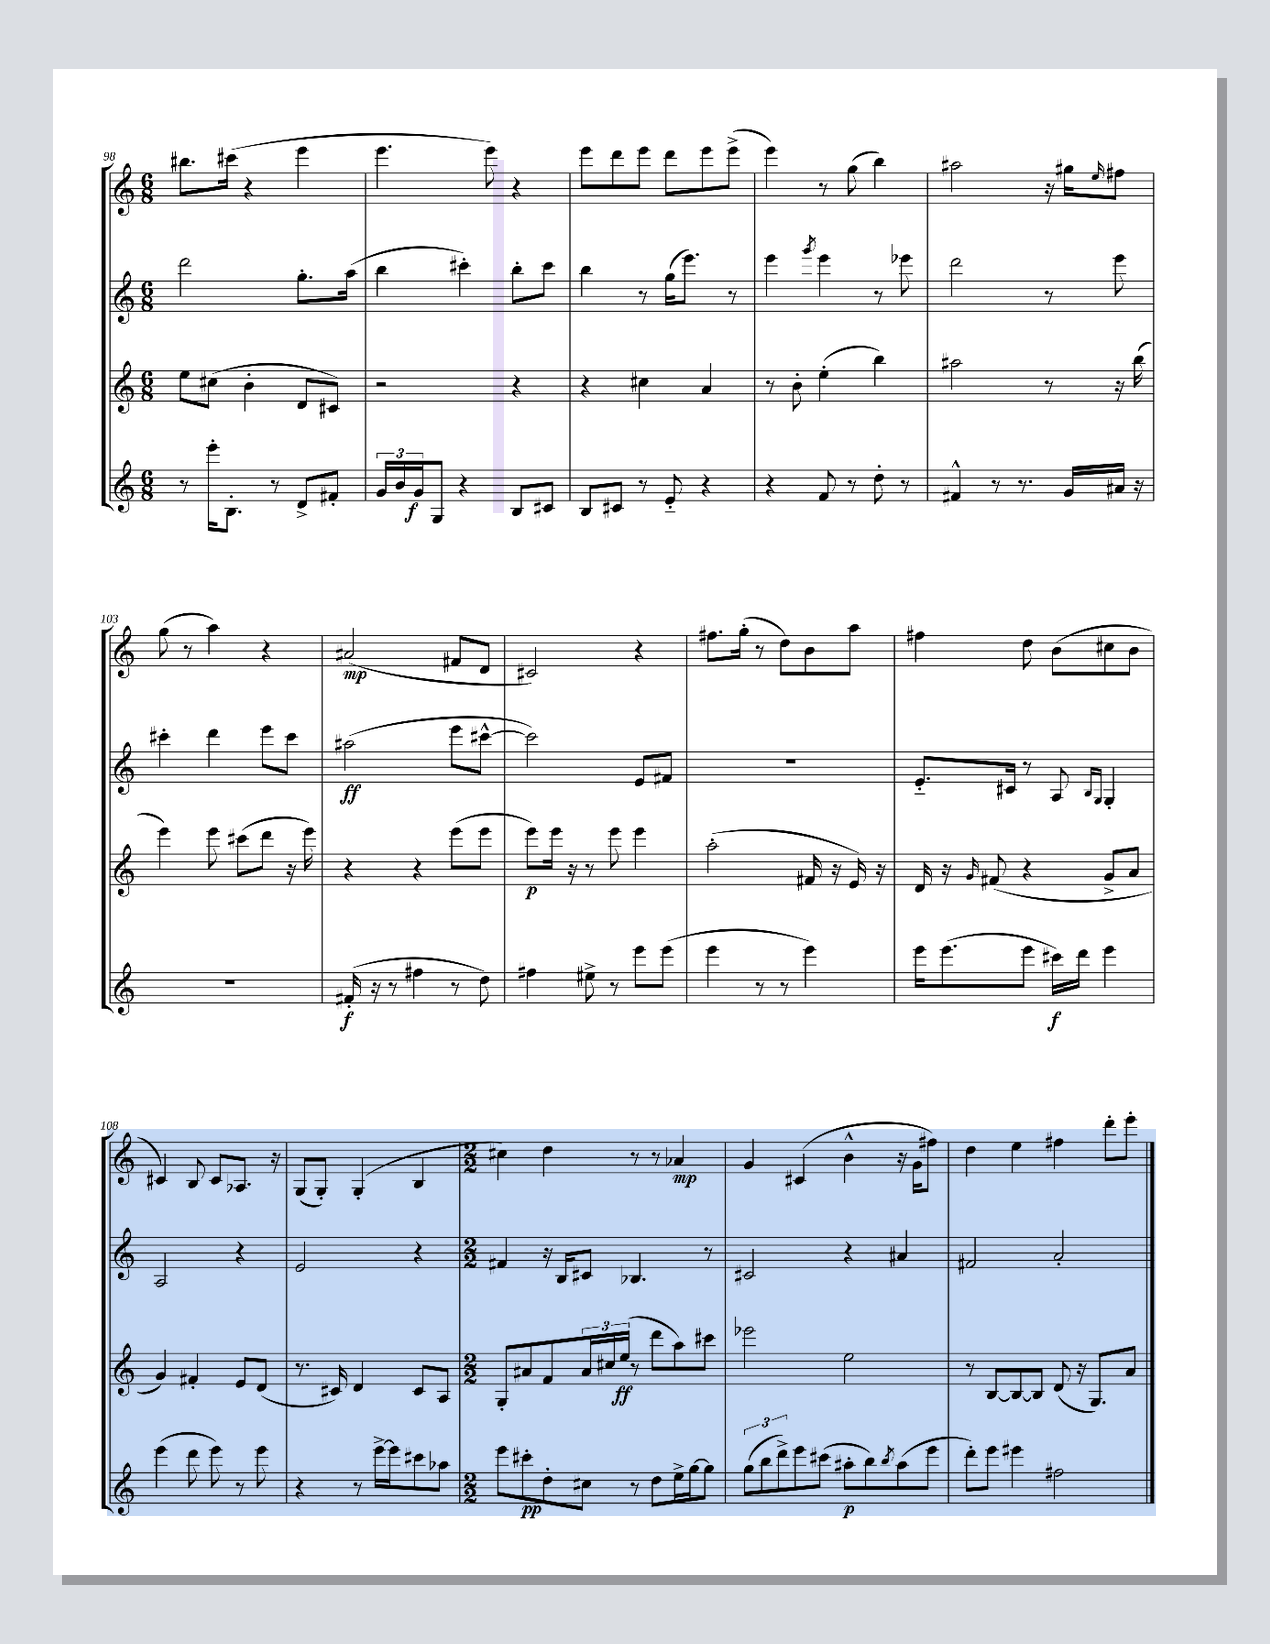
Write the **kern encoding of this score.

**kern	**dynam	**kern	**dynam	**kern	**dynam	**kern	**dynam
*part4	*part4	*part3	*part3	*part2	*part2	*part1	*part1
*staff4	*staff4	*staff3	*staff3	*staff2	*staff2	*staff1	*staff1
*clefG2	*	*clefG2	*	*clefG2	*	*clefG2	*
*k[]	*	*k[]	*	*k[]	*	*k[]	*
*M6/8	*	*M6/8	*	*M6/8	*	*M6/8	*
=98	=98	=98	=98	=98	=98	=98	=98
8r	.	8ee\L	.	2ddd\	.	8.bb#X\L	.
16eee'\KL	.	(8cc#X\J	.	.	.	.	.
8.B'\J	.	.	.	.	.	(16ccc#X\Jk	.
.	.	4b'\	.	.	.	4r	.
8r	.	.	.	.	.	.	.
8d^/L	.	8d/L	.	8.gg'\L	.	4eee\	.
8f#X'/J	.	8c#X/J)	.	.	.	.	.
.	.	.	.	(16aa\Jk	.	.	.
=99	=99	=99	=99	=99	=99	=99	=99
24g/LL	.	2r	.	4bb\	.	4.eee\	.
24b/	.	.	.	.	.	.	.
24g/J	f	.	.	.	.	.	.
8G/J	.	.	.	.	.	.	.
4r	.	.	.	4ccc#X'\)	.	.	.
.	.	.	.	.	.	8eee\)	.
8B/L	.	4r	.	8bb'\L	.	4r	.
8c#X/J	.	.	.	8ccc#\J	.	.	.
=100	=100	=100	=100	=100	=100	=100	=100
8B/L	.	4r	.	4bb\	.	8eee\L	.
8c#X/J	.	.	.	.	.	8ddd\	.
8r	.	4cc#X\	.	8r	.	8eee\J	.
8e/	.	.	.	(16gg\KL	.	8ddd\L	.
.	.	.	.	8.eee\J)	.	.	.
4r	.	4a/	.	.	.	8eee\	.
.	.	.	.	8r	.	(8eee^\J	.
=101	=101	=101	=101	=101	=101	=101	=101
4r	.	8r	.	4eee\	.	4eee\)	.
.	.	8b'\	.	.	.	.	.
.	.	.	.	8qggg/	.	.	.
8f/	.	(4ee'\	.	4eee\	.	8r	.
8r	.	.	.	.	.	(8gg\	.
8dd'\	.	4bb\)	.	8r	.	4bb\)	.
8r	.	.	.	8eee-X\	.	.	.
=102	=102	=102	=102	=102	=102	=102	=102
4f#X^^/	.	2aa#X\	.	2ddd\	.	2aa#X\	.
8r	.	.	.	.	.	.	.
8.r	.	.	.	.	.	.	.
.	.	8r	.	8r	.	16r	.
16g/LL	.	.	.	.	.	16gg#X\KL	.
.	.	.	.	.	.	16qqee/	.
16a#X/JJ	.	16r	.	8eee\	.	8ff#X\J	.
16r	.	(16bb\	.	.	.	.	.
!!LO:LB:g=z
=103	=103	=103	=103	=103	=103	=103	=103
2.r	.	4eee\)	.	4ccc#X'\	.	(8gg\	.
.	.	.	.	.	.	8r	.
.	.	8eee\	.	4ddd\	.	4aa\)	.
.	.	(8ccc#X\L	.	.	.	.	.
.	.	8ddd\J	.	8eee\L	.	4r	.
.	.	16r	.	8ccc#\J	.	.	.
.	.	16eee\)	.	.	.	.	.
=104	=104	=104	=104	=104	=104	=104	=104
(16f#X'/	f	4r	.	(2aa#X\	ff	(2a#X/	mp
16r	.	.	.	.	.	.	.
8r	.	.	.	.	.	.	.
4ff#X\	.	4r	.	.	.	.	.
8r	.	(8eee\L	.	8eee\L	.	8f#X/L	.
8dd\)	.	8eee\J	.	[8ccc#X^^\J	.	8d/J	.
=105	=105	=105	=105	=105	=105	=105	=105
4ff#X\	.	8eee\L)	p	2ccc#\])	.	2c#X/)	.
.	.	16eee\Jk	.	.	.	.	.
.	.	16r	.	.	.	.	.
8ee#X^\	.	8r	.	.	.	.	.
8r	.	8eee\	.	.	.	.	.
8eee\L	.	4eee\	.	8e/L	.	4r	.
(8eee\J	.	.	.	8f#X/J	.	.	.
=106	=106	=106	=106	=106	=106	=106	=106
4eee\	.	(2aa'\	.	2.r	.	8.ff#X\L	.
.	.	.	.	.	.	(16gg'\Jk	.
8r	.	.	.	.	.	8r	.
8r	.	.	.	.	.	8dd\L)	.
4eee\)	.	16f#X/	.	.	.	8b\	.
.	.	16r	.	.	.	.	.
.	.	16e/)	.	.	.	8aa\J	.
.	.	16r	.	.	.	.	.
=107	=107	=107	=107	=107	=107	=107	=107
16eee\KL	.	16d/	.	8.e/L	.	4ff#X\	.
(8.eee\	.	16r	.	.	.	.	.
.	.	16qqg/	.	.	.	.	.
.	.	(8f#X/	.	.	.	.	.
.	.	.	.	16c#X/Jk	.	.	.
8eee\J	.	4r	.	8r	.	8dd\	.
16ccc#X\LL)	f	.	.	8A/	.	(8b\L	.
16ddd\JJ	.	.	.	.	.	.	.
.	.	.	.	16qqB/LL	.	.	.
.	.	.	.	16qqG/JJ	.	.	.
4eee\	.	8g^/L	.	4G'/	.	8cc#X\	.
.	.	8a/J	.	.	.	8b\J	.
!!LO:LB:g=z
=108	=108	=108	=108	=108	=108	=108	=108
(4eee\	.	4g/)	.	2A/	.	4c#X/)	.
8ddd\	.	4f#X'/	.	.	.	8B/	.
8eee\)	.	.	.	.	.	8c#/L	.
8r	.	8e/L	.	4r	.	8.A-X/J	.
8eee\	.	(8d/J	.	.	.	.	.
.	.	.	.	.	.	16r	.
=109	=109	=109	=109	=109	=109	=109	=109
4r	.	8.r	.	2e/	.	(8G/L	.
.	.	.	.	.	.	8G'/J)	.
.	.	16c#X/)	.	.	.	.	.
8r	.	4d/	.	.	.	(4G'/	.
[16eee^\LL	.	.	.	.	.	.	.
16eee\J]	.	.	.	.	.	.	.
8ccc#X\	.	8c#/L	.	4r	.	4B/	.
8aa-X\J	.	8A/J	.	.	.	.	.
=110	=110	=110	=110	=110	=110	=110	=110
*M2/2	*	*M2/2	*	*M2/2	*	*M2/2	*
8eee\L	.	8G'/L	.	4f#X/	.	4cc#X\)	.
8ccc#X'\	pp	8a#X/	.	.	.	.	.
8dd'\	.	8f/	.	16r	.	4dd\	.
.	.	.	.	16B/KL	.	.	.
8cc#X\J	.	24a#/L	.	8c#X/J	.	.	.
.	.	24cc#X/	.	.	.	.	.
.	.	(24ee/JJ	ff	.	.	.	.
8r	.	8r	.	4.B-X/	.	8r	.
8dd\L	.	8ddd\L	.	.	.	8r	.
16ee^\L	.	8aa\)	.	.	.	4a-X/	mp
[16gg\J	.	.	.	.	.	.	.
8gg\J]	.	8ccc#X\J	.	8r	.	.	.
=111	=111	=111	=111	=111	=111	=111	=111
(12gg\L	.	2eee-X\	.	2c#X/	.	4g/	.
12bb\	.	.	.	.	.	.	.
12ddd^\)	.	.	.	.	.	.	.
8eee\	.	.	.	.	.	(4c#X/	.
(8ccc#X\J	.	.	.	.	.	.	.
8aa#X'\L	p	2ee\	.	4r	.	4b^^\	.
8bb\)	.	.	.	.	.	.	.
8qbb/	.	.	.	.	.	.	.
(8aa#\	.	.	.	4a#X/	.	16r	.
.	.	.	.	.	.	16g\KL	.
8eee\J	.	.	.	.	.	8ff#X\J)	.
=112	=112	=112	=112	=112	=112	=112	=112
8ddd'\L)	.	8r	.	2f#X/	.	4dd\	.
8eee\J	.	[8B/L	.	.	.	.	.
4eee#X\	.	8B/_	.	.	.	4ee\	.
.	.	8B/J]	.	.	.	.	.
2ff#X\	.	(8d/	.	2a'/	.	4ff#X\	.
.	.	16r	.	.	.	.	.
.	.	8.G/L)	.	.	.	.	.
.	.	.	.	.	.	8ddd'\L	.
.	.	8a/J	.	.	.	8eee'\J	.
==	==	==	==	==	==	==	==
*-	*-	*-	*-	*-	*-	*-	*-
